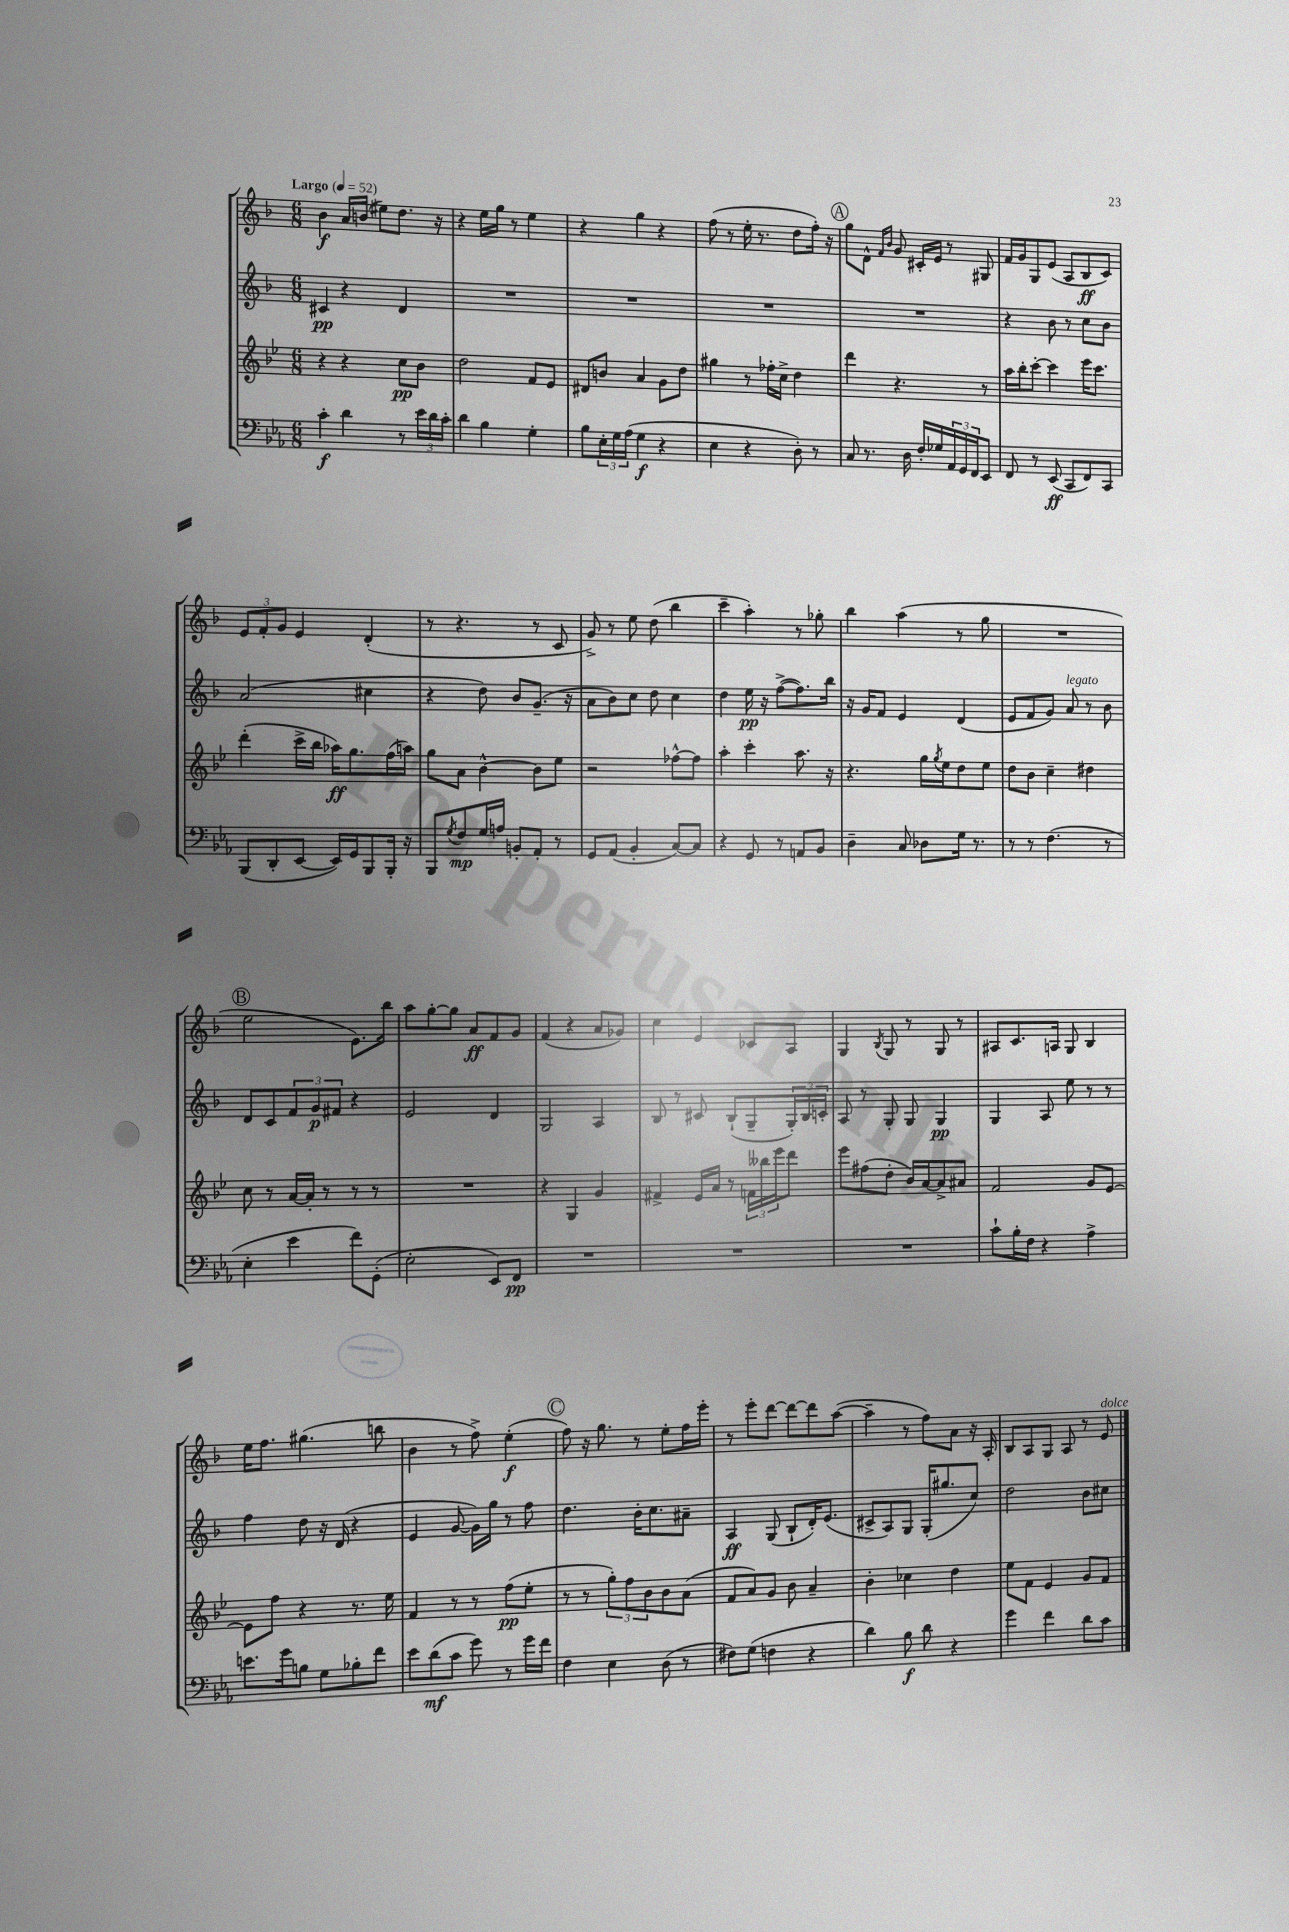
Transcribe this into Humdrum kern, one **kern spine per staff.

**kern	**dynam	**kern	**dynam	**kern	**dynam	**kern	**dynam
*part4	*part4	*part3	*part3	*part2	*part2	*part1	*part1
*staff4	*staff4	*staff3	*staff3	*staff2	*staff2	*staff1	*staff1
*clefF4	*	*clefG2	*	*clefG2	*	*clefG2	*
*k[b-e-a-]	*	*k[b-e-]	*	*k[b-]	*	*k[b-]	*
*M6/8	*	*M6/8	*	*M6/8	*	*M6/8	*
*MM52	*	*MM52	*	*MM52	*	*MM52	*
=1	=1	=1	=1	=1	=1	=1	=1
!	!	!	!	!	!	!LO:TX:a:B:t=Largo	!
4c'\	f	4r	.	4c#X/	pp	4b-\	f
4d\	.	4r	.	4r	.	16a/LL	.
.	.	.	.	.	.	(16bn/JJ	.
.	.	.	.	.	.	8ee#X\L)	.
8r	.	8cc\L	pp	4d/	.	8.dd\J	.
24e-\LL	.	8b-\J	.	.	.	.	.
24d\	.	.	.	.	.	.	.
.	.	.	.	.	.	16r	.
24c'\JJ	.	.	.	.	.	.	.
=2	=2	=2	=2	=2	=2	=2	=2
4d\	.	2dd\	.	2.r	.	4r	.
4B-\	.	.	.	.	.	16ee\LL	.
.	.	.	.	.	.	16gg\JJ	.
.	.	.	.	.	.	8r	.
4G'\	.	8f/L	.	.	.	4ee\	.
.	.	8e-/J	.	.	.	.	.
=3	=3	=3	=3	=3	=3	=3	=3
8B-\L	.	8d#X/L	.	2.r	.	4r	.
24E-'\L	.	8bn/J	.	.	.	.	.
24G\	.	.	.	.	.	.	.
(24A-\JJ	.	.	.	.	.	.	.
4G\	f	4a/	.	.	.	4gg\	.
4r	.	8g\L	.	.	.	4r	.
.	.	8dd\J	.	.	.	.	.
=4	=4	=4	=4	=4	=4	=4	=4
4E-\	.	4gg#X\	.	2.r	.	(8ff\	.
.	.	.	.	.	.	8r	.
4r	.	8r	.	.	.	16ee'\	.
.	.	.	.	.	.	8.r	.
.	.	16ff-X'\LL	.	.	.	.	.
.	.	16cc^\JJ	.	.	.	.	.
8D'\)	.	4dd\	.	.	.	8dd\L	.
8r	.	.	.	.	.	16ff'\Jk)	.
.	.	.	.	.	.	16r	.
!!LO:REH:place=s1:t=A
=5	=5	=5	=5	=5	=5	=5	=5
8C/	.	4ddd\	.	2.r	.	8gg\L	.
8.r	.	.	.	.	.	8d^^\J	.
.	.	.	.	.	.	16qqf/LL	.
.	.	.	.	.	.	16qqb-/JJ	.
.	.	4.r	.	.	.	8g/	.
16D\	.	.	.	.	.	.	.
16F'/LL	.	.	.	.	.	16c#X'/LL	.
16G-X/	.	.	.	.	.	16e/JJ	.
24AA-/	.	.	.	.	.	8r	.
24GG/	.	.	.	.	.	.	.
24FF/J	.	.	.	.	.	.	.
8EE-/J	.	8r	.	.	.	8G#X/	.
=6	=6	=6	=6	=6	=6	=6	=6
8FF/	.	16aa\LL	.	4r	.	16f/LL	.
.	.	16bb-'\J	.	.	.	16g/J	.
8r	.	[8ccc'\J	.	.	.	8G/	.
(8EE-/	ff	4ccc\]	.	8b-\	.	(8e/J	.
8CC/L	.	.	.	8r	.	8A/L	.
8FF/)	.	16eee-\KL	.	8cc\L	.	8B-/	ff
.	.	8.ccc\J	.	.	.	.	.
8CC/J	.	.	.	8b-\J	.	8c/J)	.
!!LO:LB:g=z
=7	=7	=7	=7	=7	=7	=7	=7
(8BBB-/L	.	(4ddd'\	.	(2a/	.	12e/L	.
.	.	.	.	.	.	12f'/	.
8DD'/	.	.	.	.	.	.	.
.	.	.	.	.	.	12g/J	.
[8EE-/J	.	16ccc^\LL	.	.	.	4e/	.
.	.	16bb-\JJ	.	.	.	.	.
16EE-/LL])	.	16aa-X\KL)	ff	.	.	.	.
16GG/J	.	8.gg\	.	.	.	.	.
8BBB-/	.	.	.	4cc#X\	.	(4d'/	.
16BBB-'/Jk	.	(16ff\L	.	.	.	.	.
16r	.	16aan\JJ)	.	.	.	.	.
=8	=8	=8	=8	=8	=8	=8	=8
8BBB-/L	.	8gg\L	.	4r	.	8r	.
8qG/	.	.	.	.	.	.	.
8F/	mp	8a\J	.	.	.	4.r	.
16G/L	.	[4b-^^\	.	8dd\)	.	.	.
16An/JJ	.	.	.	.	.	.	.
8BBn'/L	.	.	.	8b-/L	.	.	.
8AA-'/J	.	8b-\L]	.	(8.g~/J	.	8r	.
8r	.	8ee-\J	.	.	.	8c/	.
.	.	.	.	16r	.	.	.
=9	=9	=9	=9	=9	=9	=9	=9
8GG/L	.	2r	.	8a\L	.	8g^/)	.
(8AA-/J	.	.	.	8b-\)	.	8r	.
4BB-'/	.	.	.	8cc\J	.	8ee\	.
.	.	.	.	8dd\	.	(8dd\	.
[8C/L)	.	[8ff-X^^\L	.	4cc\	.	4bb-\	.
8C/J]	.	8ff-\J]	.	.	.	.	.
=10	=10	=10	=10	=10	=10	=10	=10
4r	.	4aa'\	.	4dd\	.	4ccc~\	.
8GG/	.	4ccc'\	.	16ee\	pp	4aa'\)	.
.	.	.	.	16r	.	.	.
8r	.	.	.	([8ff^\L	.	.	.
8AAn/L	.	8.aa\	.	8.ff\])	.	8r	.
8BB-/J	.	.	.	.	.	8gg-X'\	.
.	.	16r	.	16bb-\Jk	.	.	.
=11	=11	=11	=11	=11	=11	=11	=11
4D~\	.	4.r	.	16r	.	4bb-\	.
.	.	.	.	16g/KL	.	.	.
.	.	.	.	8f/J	.	.	.
8C/	.	.	.	4e/	.	(4aa\	.
8D-X\L	.	16gg\LL	.	.	.	.	.
.	.	8qgg/	.	.	.	.	.
.	.	16ee-\J	.	.	.	.	.
16G\Jk	.	8dd\	.	(4d/	.	8r	.
8.r	.	.	.	.	.	.	.
.	.	8ee-\J	.	.	.	8gg\	.
=12	=12	=12	=12	=12	=12	=12	=12
8r	.	8dd\L	.	8e/L	.	2.r	.
8r	.	8b-\J	.	8f/	.	.	.
(4.F\	.	4cc~\	.	8g/J)	.	.	.
!	!	!	!	!LO:TX:a:i:t=legato	!	!	!
.	.	.	.	8a/	.	.	.
.	.	4dd#X\	.	8r	.	.	.
8r	.	.	.	8b-\	.	.	.
!!LO:LB:g=z
!!LO:REH:place=s1:t=B
=13	=13	=13	=13	=13	=13	=13	=13
4E-'\	.	8cc\	.	8d/L	.	2ee\	.
.	.	8r	.	8c/	.	.	.
4e-\	.	[16a/LL	.	12f/	.	.	.
.	.	16a'/JJ]	.	.	.	.	.
.	.	.	.	12g/	p	.	.
.	.	8r	.	.	.	.	.
.	.	.	.	12f#X/J	.	.	.
8f\L)	.	8r	.	4r	.	8.e\L)	.
(8GG'\J	.	8r	.	.	.	.	.
.	.	.	.	.	.	16bb-\Jk	.
=14	=14	=14	=14	=14	=14	=14	=14
2E-'\	.	2.r	.	2e/	.	8aa\L	.
.	.	.	.	.	.	[8gg'\	.
.	.	.	.	.	.	8gg\J]	.
.	.	.	.	.	.	8a/L	ff
8EE-/L)	.	.	.	4d/	.	8f/	.
8FF/J	pp	.	.	.	.	8g/J	.
=15	=15	=15	=15	=15	=15	=15	=15
2.r	.	4r	.	2G/	.	(4f/	.
.	.	4G/	.	.	.	4r	.
.	.	4g/	.	4A/	.	8a/L	.
.	.	.	.	.	.	8g-X/J)	.
=16	=16	=16	=16	=16	=16	=16	=16
2.r	.	4f#X^/	.	8B-/	.	4cc\	.
.	.	.	.	8r	.	.	.
.	.	16e-/LL	.	8c#X/	.	4e/	.
.	.	16a/JJ	.	.	.	.	.
.	.	8r	.	(8B-`/L	.	.	.
.	.	24fn\LL	.	8G~/	.	8c-X/L	.
.	.	24bb--X\	.	.	.	.	.
.	.	24eee-\J	.	.	.	.	.
.	.	8ddd\J	.	24G'/L)	.	8A/J	.
.	.	.	.	24B-/	.	.	.
.	.	.	.	24cn'/JJ	.	.	.
=17	=17	=17	=17	=17	=17	=17	=17
2.r	.	8eee-\L	.	8A/	.	4G/	.
.	.	(8ff#X\	.	8r	.	.	.
.	.	.	.	.	.	8qB-/	.
.	.	8dd'\J	.	8G'/	.	8G/	.
.	.	16b-/LL)	.	8G/	.	8r	.
.	.	[16a/J	.	.	.	.	.
.	.	8a^/]	.	4G/	pp	8G/	.
.	.	8a#X/J	.	.	.	8r	.
=18	=18	=18	=18	=18	=18	=18	=18
8c`\L	.	2f/	.	4G/	.	8A#X/L	.
16B-'\L	.	.	.	.	.	8.c/	.
16F\JJ	.	.	.	.	.	.	.
4r	.	.	.	8A/	.	.	.
.	.	.	.	.	.	16An/Jk	.
.	.	.	.	8ee\	.	8G/	.
4A-^\	.	8g/L	.	8r	.	4B-/	.
.	.	[8e-/J	.	8r	.	.	.
!!LO:LB:g=z
=19	=19	=19	=19	=19	=19	=19	=19
8.en\L	.	8e-\L]	.	4ff\	.	16ee\KL	.
.	.	.	.	.	.	8.ff\J	.
.	.	8ff\J	.	.	.	.	.
16g\k	.	.	.	.	.	.	.
8Bn\J	.	4r	.	8dd\	.	(4.gg#X\	.
8G\L	.	.	.	16r	.	.	.
.	.	.	.	(16d/	.	.	.
8B-X'\	.	8.r	.	4r	.	.	.
8f\J	.	.	.	.	.	8bbn\	.
.	.	16ee-\	.	.	.	.	.
=20	=20	=20	=20	=20	=20	=20	=20
8e-\L	.	4f/	.	4e/	.	4b-\	.
(8d\	mf	.	.	.	.	.	.
8c\J	.	8r	.	[8g/	.	8r	.
8g\)	.	8r	.	16g\LL])	.	8ff^\)	.
.	.	.	.	16gg\JJ	.	.	.
8r	.	(8ff\L	pp	8r	.	(4ee'\	f
16g\LL	.	8ee-'\J	.	8ff\	.	.	.
16f\JJ	.	.	.	.	.	.	.
!!LO:REH:place=s1:t=C
=21	=21	=21	=21	=21	=21	=21	=21
4F\	.	8r	.	4.dd\	.	8ff\)	.
.	.	8r	.	.	.	16r	.
.	.	.	.	.	.	8.gg\	.
4E-\	.	12gg'\L)	.	.	.	.	.
.	.	12ff\	.	.	.	.	.
.	.	.	.	16b-'\KL	.	8r	.
.	.	12b-\	.	.	.	.	.
.	.	.	.	8.cc\	.	.	.
(8D\	.	8b-\	.	.	.	8ee'\L	.
8r	.	(8a\J	.	8a#X~\J	.	16ff\L	.
.	.	.	.	.	.	16eee'\JJ	.
=22	=22	=22	=22	=22	=22	=22	=22
8F#X\L)	.	8f/L	.	4A/	ff	8r	.
(8G\J	.	8a/)	.	.	.	8eee'\L	.
4Fn\	.	8g/J	.	(8G/	.	[8ddd\J	.
.	.	8b-\	.	8B-`/L	.	8ddd\L_	.
4r	.	4a~/	.	16d'/K)	.	8ddd\]	.
.	.	.	.	(8.e/J	.	.	.
.	.	.	.	.	.	([8aa\J	.
=23	=23	=23	=23	=23	=23	=23	=23
4d\)	.	4b-'\	.	8c#X^/L	.	4aa~\]	.
.	.	.	.	8A/)	.	.	.
8B-\	f	4cc-X\	.	8G/J	.	8r	.
8d\	.	.	.	(16G'/KL	.	8ff\L)	.
.	.	.	.	8.gg#X/	.	.	.
4r	.	4dd\	.	.	.	8a\J	.
.	.	.	.	8cc/J)	.	16r	.
.	.	.	.	.	.	16A'/	.
=24	=24	=24	=24	=24	=24	=24	=24
4g\	.	8ee-\L	.	2dd\	.	8B-/L	.
.	.	8f\J	.	.	.	8A/	.
4f\	.	4e-/	.	.	.	8G/J	.
.	.	.	.	.	.	8A/	.
8d\L	.	8g/L	.	8b-\L	.	8r	.
!	!	!	!	!	!	!LO:TX:a:i:t=dolce	!
8c\J	.	8f/J	.	8cc#X\J	.	8e/	.
==	==	==	==	==	==	==	==
*-	*-	*-	*-	*-	*-	*-	*-
